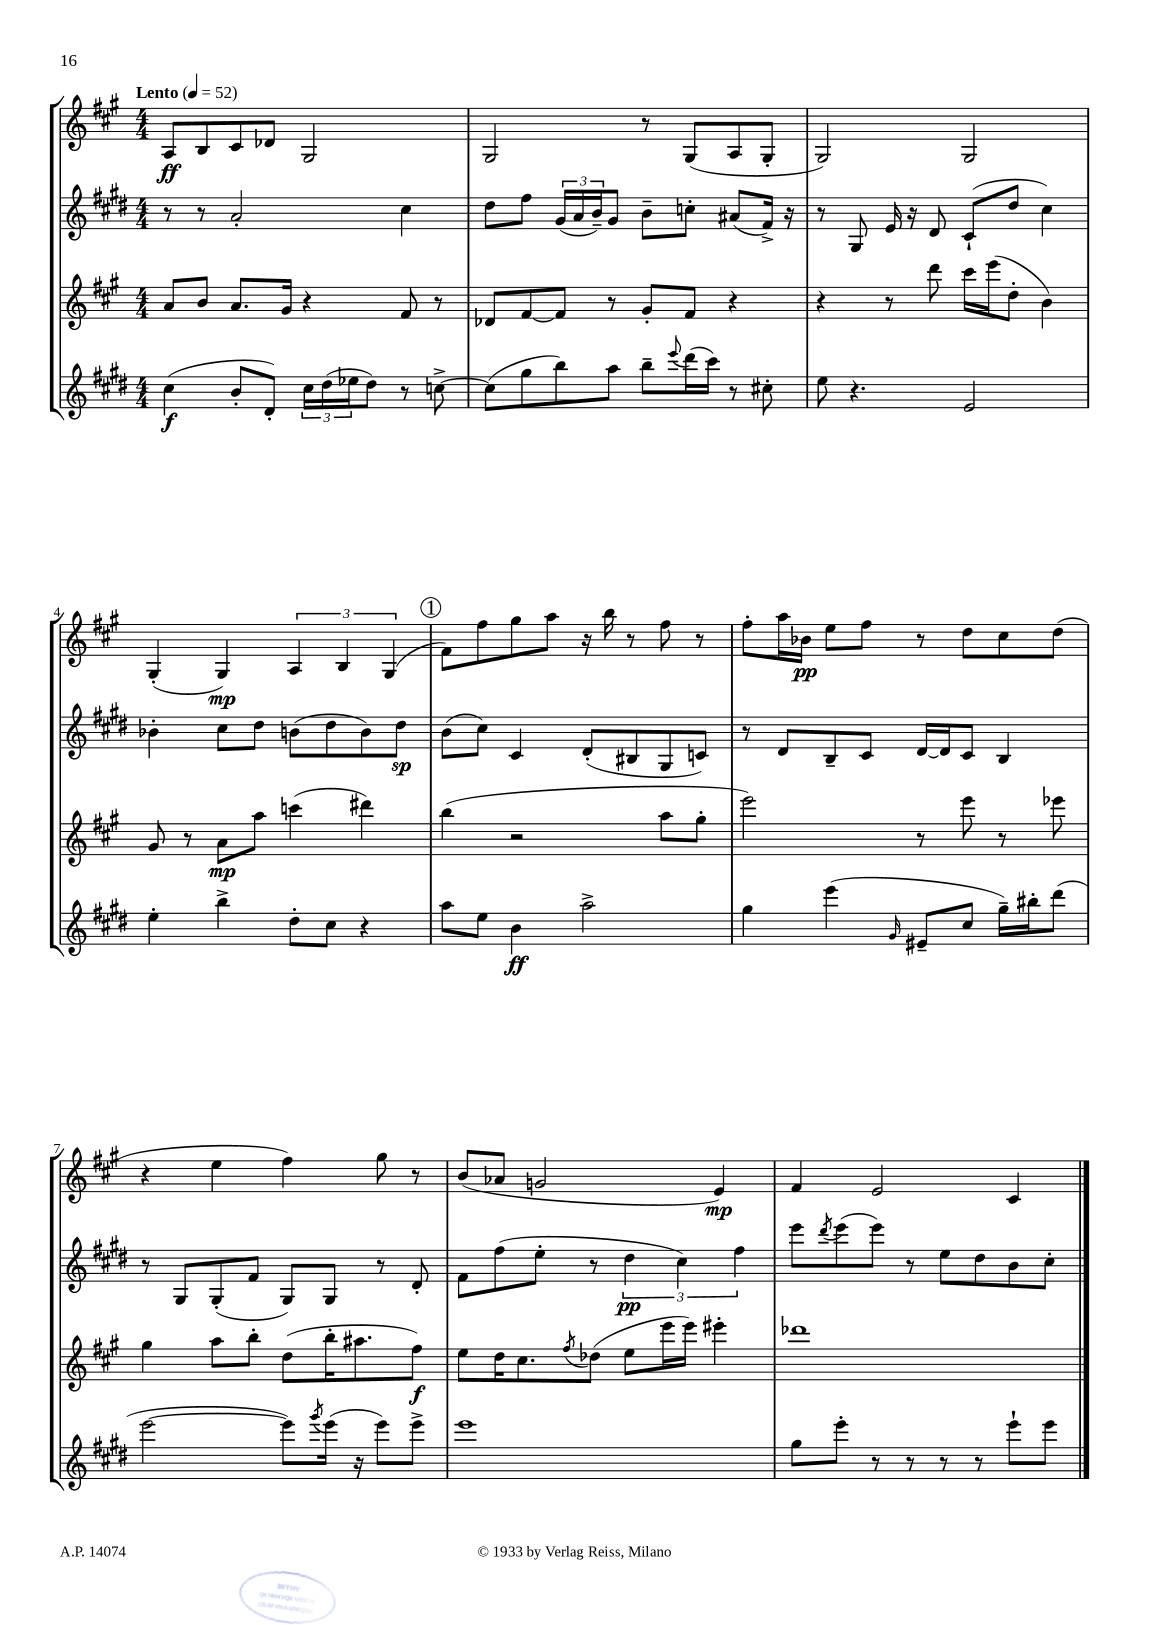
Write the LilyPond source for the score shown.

<<
\new StaffGroup <<
\new Staff = "s0" {
    \clef treble \key a \major \numericTimeSignature \time 4/4 \tempo "Lento" 4 = 52
    a8\ff b8 cis'8 des'8 gis2 |
    gis2 r8 gis8( a8 gis8-. |
    gis2) gis2 |
    gis4-.( gis4\mp) \tuplet 3/2 { a4 b4 gis4( } |
    \mark \markup { \circle "1" } fis'8) fis''8 gis''8 a''8 r16 b''16 r8 fis''8 r8 |
    fis''8-. a''16 bes'16\pp e''8 fis''8 r8 d''8 cis''8 d''8( |
    r4 e''4 fis''4) gis''8 r8 |
    b'8( aes'8 g'2 e'4\mp) |
    fis'4 e'2 cis'4 \bar "|." |
}
\new Staff = "s1" {
    \clef treble \key e \major \numericTimeSignature \time 4/4
    r8 r8 a'2-. cis''4 |
    dis''8 fis''8 \tuplet 3/2 { gis'16( a'16 b'16--) } gis'8 b'8-- c''8-. ais'8( fis'16->) r16 |
    r8 gis8 e'16 r16 dis'8 cis'8-!( dis''8 cis''4) |
    bes'4-. cis''8 dis''8 b'8( dis''8 b'8) dis''8\sp |
    \mark \markup { \circle "1" } b'8( cis''8) cis'4 dis'8-.( bis8 gis8 c'8) |
    r8 dis'8 b8-- cis'8 dis'16~ dis'16 cis'8 b4 |
    r8 gis8 gis8-.( fis'8 gis8) gis8 r8 dis'8-. |
    fis'8 fis''8( e''8-. r8 \tuplet 3/2 { dis''4\pp cis''4) fis''4 } |
    e'''8 \acciaccatura { dis'''8 } e'''8( e'''8) r8 e''8 dis''8 b'8 cis''8-. \bar "|." |
}
\new Staff = "s2" {
    \clef treble \key a \major \numericTimeSignature \time 4/4
    a'8 b'8 a'8. gis'16 r4 fis'8 r8 |
    des'8 fis'8~ fis'8 r8 gis'8-. fis'8 r4 |
    r4 r8 d'''8 cis'''16 e'''16( d''8-. b'4) |
    gis'8 r8 a'8\mp a''8 c'''4( dis'''4) |
    \mark \markup { \circle "1" } b''4( r2 a''8 gis''8-. |
    e'''2) r8 e'''8 r8 ees'''8 |
    gis''4 a''8 b''8-. d''8( b''16-. ais''8. fis''8\f) |
    e''8 d''16 cis''8. \acciaccatura { fis''8 } des''8( e''8 e'''16 e'''16) eis'''4-. |
    des'''1 \bar "|." |
}
\new Staff = "s3" {
    \clef treble \key e \major \numericTimeSignature \time 4/4
    cis''4\f( b'8-. dis'8-.) \tuplet 3/2 { cis''16 dis''16( ees''16 } dis''8) r8 c''8~-> |
    c''8( gis''8 b''8) a''8 b''8-- \appoggiatura { e'''8 } dis'''16( cis'''16) r8 cis''8-. |
    e''8 r4. e'2 |
    e''4-. b''4-> dis''8-. cis''8 r4 |
    \mark \markup { \circle "1" } a''8 e''8 b'4\ff a''2-> |
    gis''4 e'''4( \grace { gis'16 } eis'8-- cis''8 gis''16--) bis''16-. dis'''8( |
    e'''2~ e'''8) \acciaccatura { gis'''8 } e'''16( r16 e'''8) e'''8-> |
    e'''1 |
    gis''8 e'''8-. r8 r8 r8 r8 e'''8-! e'''8 \bar "|." |
}
>>
>>
